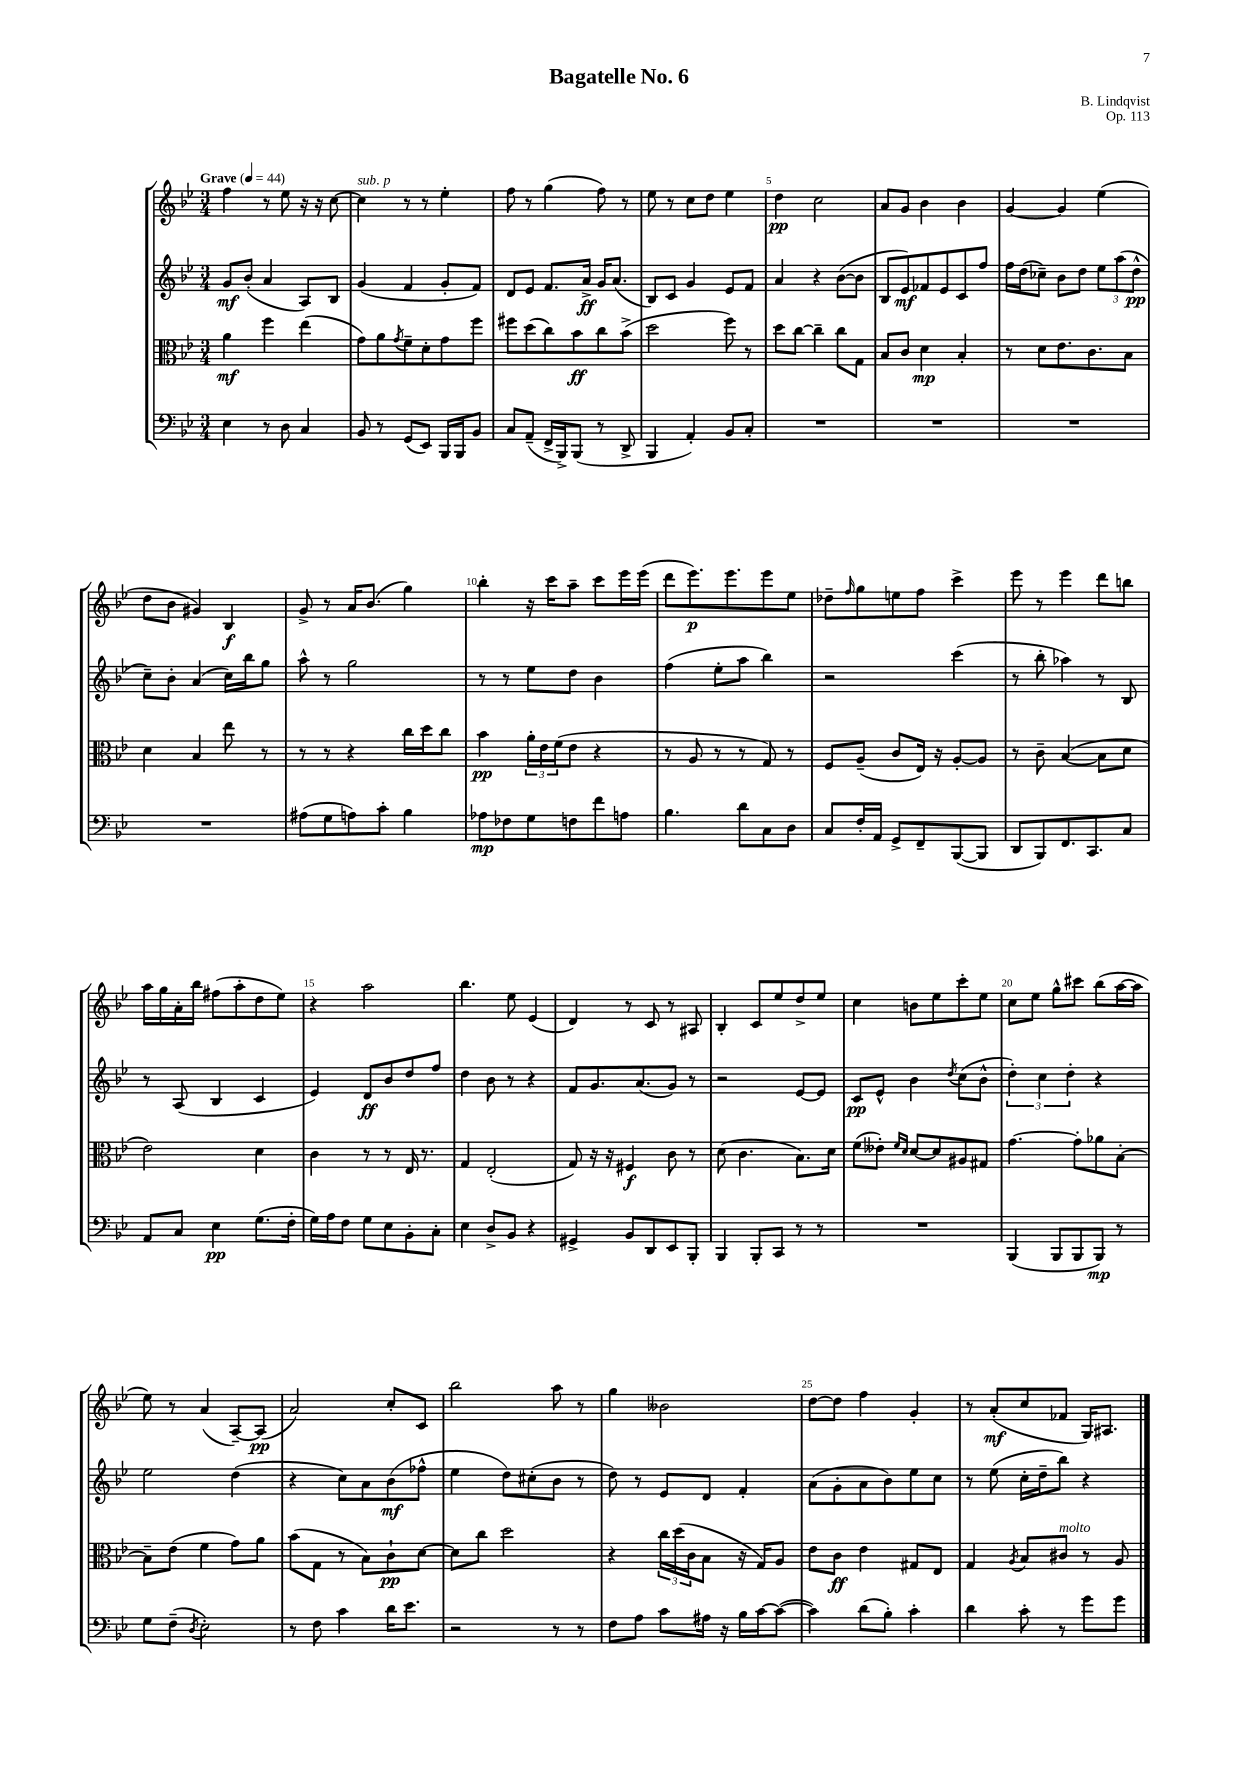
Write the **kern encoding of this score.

**kern	**kern	**kern	**kern
*staff4	*staff3	*staff2	*staff1
*clefF4	*clefC3	*clefG2	*clefG2
*k[b-e-]	*k[b-e-]	*k[b-e-]	*k[b-e-]
*M3/4	*M3/4	*M3/4	*M3/4
*MM44	*MM44	*MM44	*MM44
4E-\	4a\	8g/L	4ff\
.	.	(8b-'/J	.
8r	4ff\	4a/	8r
8D\	.	.	8ee-\
4C/	(4ee-\	8A/L)	16r
.	.	.	16r
.	.	8B-/J	[8cc\
=	=	=	=
8BB-/	8g\L)	(4g/	4cc\]
8r	8a\	.	.
.	8qg/	.	.
(8GG/L	8f~\	4f/	8r
8EE-/J)	8d'\	.	8r
16BBB-/LL	8g\	8g'/L	4ee-'\
16BBB-/J	.	.	.
8BB-/J	8ff\J	8f/J)	.
=	=	=	=
8C/L	8ff#\L	8d/L	8ff\
(8AA~/J	(8dd\	8e-/J	8r
16FF^/LL	8cc\)	8.f/L	(4gg\
16BBB-^/J)	.	.	.
(8BBB-/J	8b-\	.	.
.	.	16a^/Jk	.
8r	8cc\	16g/LK	8ff\)
.	.	(8.a/J	.
8DD^/	(8b-^\J	.	8r
=	=	=	=
4BBB-/	2dd\	8B-/L)	8ee-\
.	.	8c/J	8r
4AA'/)	.	4g/	8cc\L
.	.	.	8dd\J
8BB-/L	8ff\)	8e-/L	4ee-\
8C'/J	8r	8f/J	.
=	=	=	=
2.r	8dd\L	4a/	4dd\
.	[8cc\J	.	.
.	4cc~\]	4r	2cc\
.	8cc\L	([8b-\L	.
.	8G\J	8b-\]J	.
=	=	=	=
2.r	8B-/L	8B-/L	8a/L
.	8c/J	8e-/)	8g/J
.	4d\	8f-/	4b-\
.	.	8e-/	.
.	4B-'/	8c/	4b-\
.	.	8ff/J	.
=	=	=	=
2.r	8r	16ff\LL	[4g/
.	.	(16dd\J	.
.	8d\L	8cc-~\J)	.
.	8.e-\	8b-\L	4g/]
.	.	8dd\J	.
.	8.c\	.	.
.	.	12ee-\L	(4ee-\
.	.	(12aa\	.
.	8B-\J	.	.
.	.	12dd^^\J	.
=	=	=	=
2.r	4d\	8cc~\L)	8dd\L
.	.	8b-'\J	8b-\J
.	4B-/	(4a/	4g#/)
.	8ee-\	16cc\LL)	4B-/
.	.	16bb-\J	.
.	8r	8gg\J	.
=	=	=	=
(8A#\L	8r	8aa^^\	8g^/
8G\	8r	8r	8r
8A\)	4r	2gg\	16a/LK
.	.	.	(8.b-/J
8c'\J	.	.	.
4B-\	16cc\LL	.	4gg\)
.	16dd\J	.	.
.	8cc\J	.	.
=	=	=	=
8A-\L	4b-\	8r	4bb-'\
8F-\	.	8r	.
8G\	24a'\LL	8ee-\L	16r
.	24e-\	.	.
.	.	.	16ccc\LK
.	(24f\J	.	.
8F\	8e-\J	8dd\J	8aa~\J
8f\	4r	4b-\	8ccc\L
8A\J	.	.	16eee-\L
.	.	.	(16eee-\JJ
=	=	=	=
4.B-\	8r	(4ff\	8ddd\L
.	8A/	.	8.eee-\)
.	8r	8ee-'\L	.
.	.	.	8.eee-\
8d\L	8r	8aa\J	.
8C\	8G/)	4bb-\)	8eee-\
8D\J	8r	.	8ee-\J
=	=	=	=
8C/L	8F/L	2r	8dd-~\L
.	.	.	16qqff/
16F'/L	(8A~/J	.	8gg\
16AA/JJ	.	.	.
8GG^/L	8c/L	.	8ee\
8FF~/	16E-/Jk)	.	8ff\J
.	16r	.	.
([8BBB-/	[8A'/L	(4ccc\	4ccc^\
8BBB-/]J	8A/]J	.	.
=	=	=	=
8DD/L	8r	8r	8eee-\
8BBB-/)	8c~\	8bb-'\	8r
8.FF/	([4B-/	4aa-\)	4eee-\
8.CC/	.	.	.
.	8B-\]L	8r	8ddd\L
8C/J	8d\J	8B-/	8bb\J
=	=	=	=
8AA/L	2e-\)	8r	16aa\LL
.	.	.	16gg\
8C/J	.	(8A/	16a'\
.	.	.	16bb-\JJ
4E-\	.	4B-/	(8ff#\L
.	.	.	8aa'\
(8.G\L	4d\	4c/	8dd\
.	.	.	8ee-\J)
16F'\Jk	.	.	.
=	=	=	=
16G\LL)	4c\	4e-/)	4r
16A\J	.	.	.
8F\J	.	.	.
8G\L	8r	8d/L	2aa\
8E-\	8r	8b-/	.
8BB-'\	16E-/	8dd/	.
.	8.r	.	.
8C'\J	.	8ff/J	.
=	=	=	=
4E-\	4G/	4dd\	4.bb-\
8D^/L	(2E-'/	8b-\	.
8BB-/J	.	8r	8ee-\
4r	.	4r	(4e-/
=	=	=	=
4GG#^/	8G/)	8f/L	4d/)
.	16r	8.g/	.
.	16r	.	.
8BB-/L	4F#/	.	8r
.	.	(8.a/	.
8DD/	.	.	8c/
8EE-/	8c\	8g/J)	8r
8BBB-'/J	8r	8r	8A#/
=	=	=	=
4BBB-/	(8d\	2r	4B-'/
.	4.c\	.	.
8BBB-'/L	.	.	8c/L
8CC/J	.	.	8ee-/
8r	8.B-\L)	[8e-/L	8dd^/
8r	.	8e-/]J	8ee-/J
.	16d\Jk	.	.
=	=	=	=
2.r	(8f\L	8c/L	4cc\
.	8e--'\J)	8e-^^/J	.
.	16qqf/LL	.	.
.	16qqd/JJ	.	.
.	[8d/L	4b-\	8b\L
.	8d/]	.	8ee-\
.	.	8qdd/	.
.	8A#/	(8cc\L	8ccc'\
.	8G#/J	8b-^^\J	8ee-\J
=	=	=	=
(4BBB-/	[4.g\	6dd'\)	8cc\L
.	.	.	8ee-\J
.	.	6cc\	.
8BBB-/L	.	.	8gg^^\L
.	.	6dd'\	.
8BBB-/	8g'\]L	.	8ccc#\J
8BBB-/J)	8a-\	4r	(8bb-\L
8r	[8B-'\J	.	[16aa\L
.	.	.	16aa\]JJ
=	=	=	=
8G\L	8B-~\]L	2ee-\	8ee-\)
(8F~\J	(8e-\J	.	8r
8qD/	.	.	.
2E-'\)	4f\	.	(4a/
.	8g\L)	(4dd\	[8A~/L)
.	8a\J	.	(8A/]J
=	=	=	=
8r	(8b-\L	4r	2a/)
8F\	8G\J	.	.
4c\	8r	8cc\L)	.
.	8B-\L)	8a\	.
16d\LK	8c`\	(8b-\	8cc'/L
8.e-\J	.	.	.
.	[8d\J	8ff-^^\J	8c/J
=	=	=	=
2r	8d\]L	4ee-\	2bb-\
.	8cc\J	.	.
.	2dd\	8dd\L)	.
.	.	(8cc#'\	.
8r	.	8b-\J	8aa\
8r	.	8r	8r
=	=	=	=
8F\L	4r	8dd\)	4gg\
8A\J	.	8r	.
8c\L	24cc\LL	8e-/L	2b--\
.	(24dd\	.	.
.	24c\J	.	.
16A#\Jk	8B-\J	8d/J	.
16r	.	.	.
16B-\LL	16r	4f'/	.
[16c\J	16G/LK)	.	.
(8c\_J	8A/J	.	.
=	=	=	=
4c\])	8e-\L	(8a\L	[8dd\L
.	8c\J	8g'\	8dd\]J
(8d\L	4e-\	8a\	4ff\
8B-'\J)	.	8b-\)	.
4c'\	8G#/L	8ee-\	4g'/
.	8E-/J	8cc\J	.
=	=	=	=
4d\	4G/	8r	8r
.	.	(8ee-\	(8a'/L
.	8qA/	.	.
8c'\	8B-/L	16cc'\LL	8cc/
.	.	16dd~\J	.
8r	8c#/J	8bb-\J)	8f-/J
8g\L	8r	4r	16G/LK)
.	.	.	8.A#/J
8g\J	8A/	.	.
==	==	==	==
*-	*-	*-	*-
